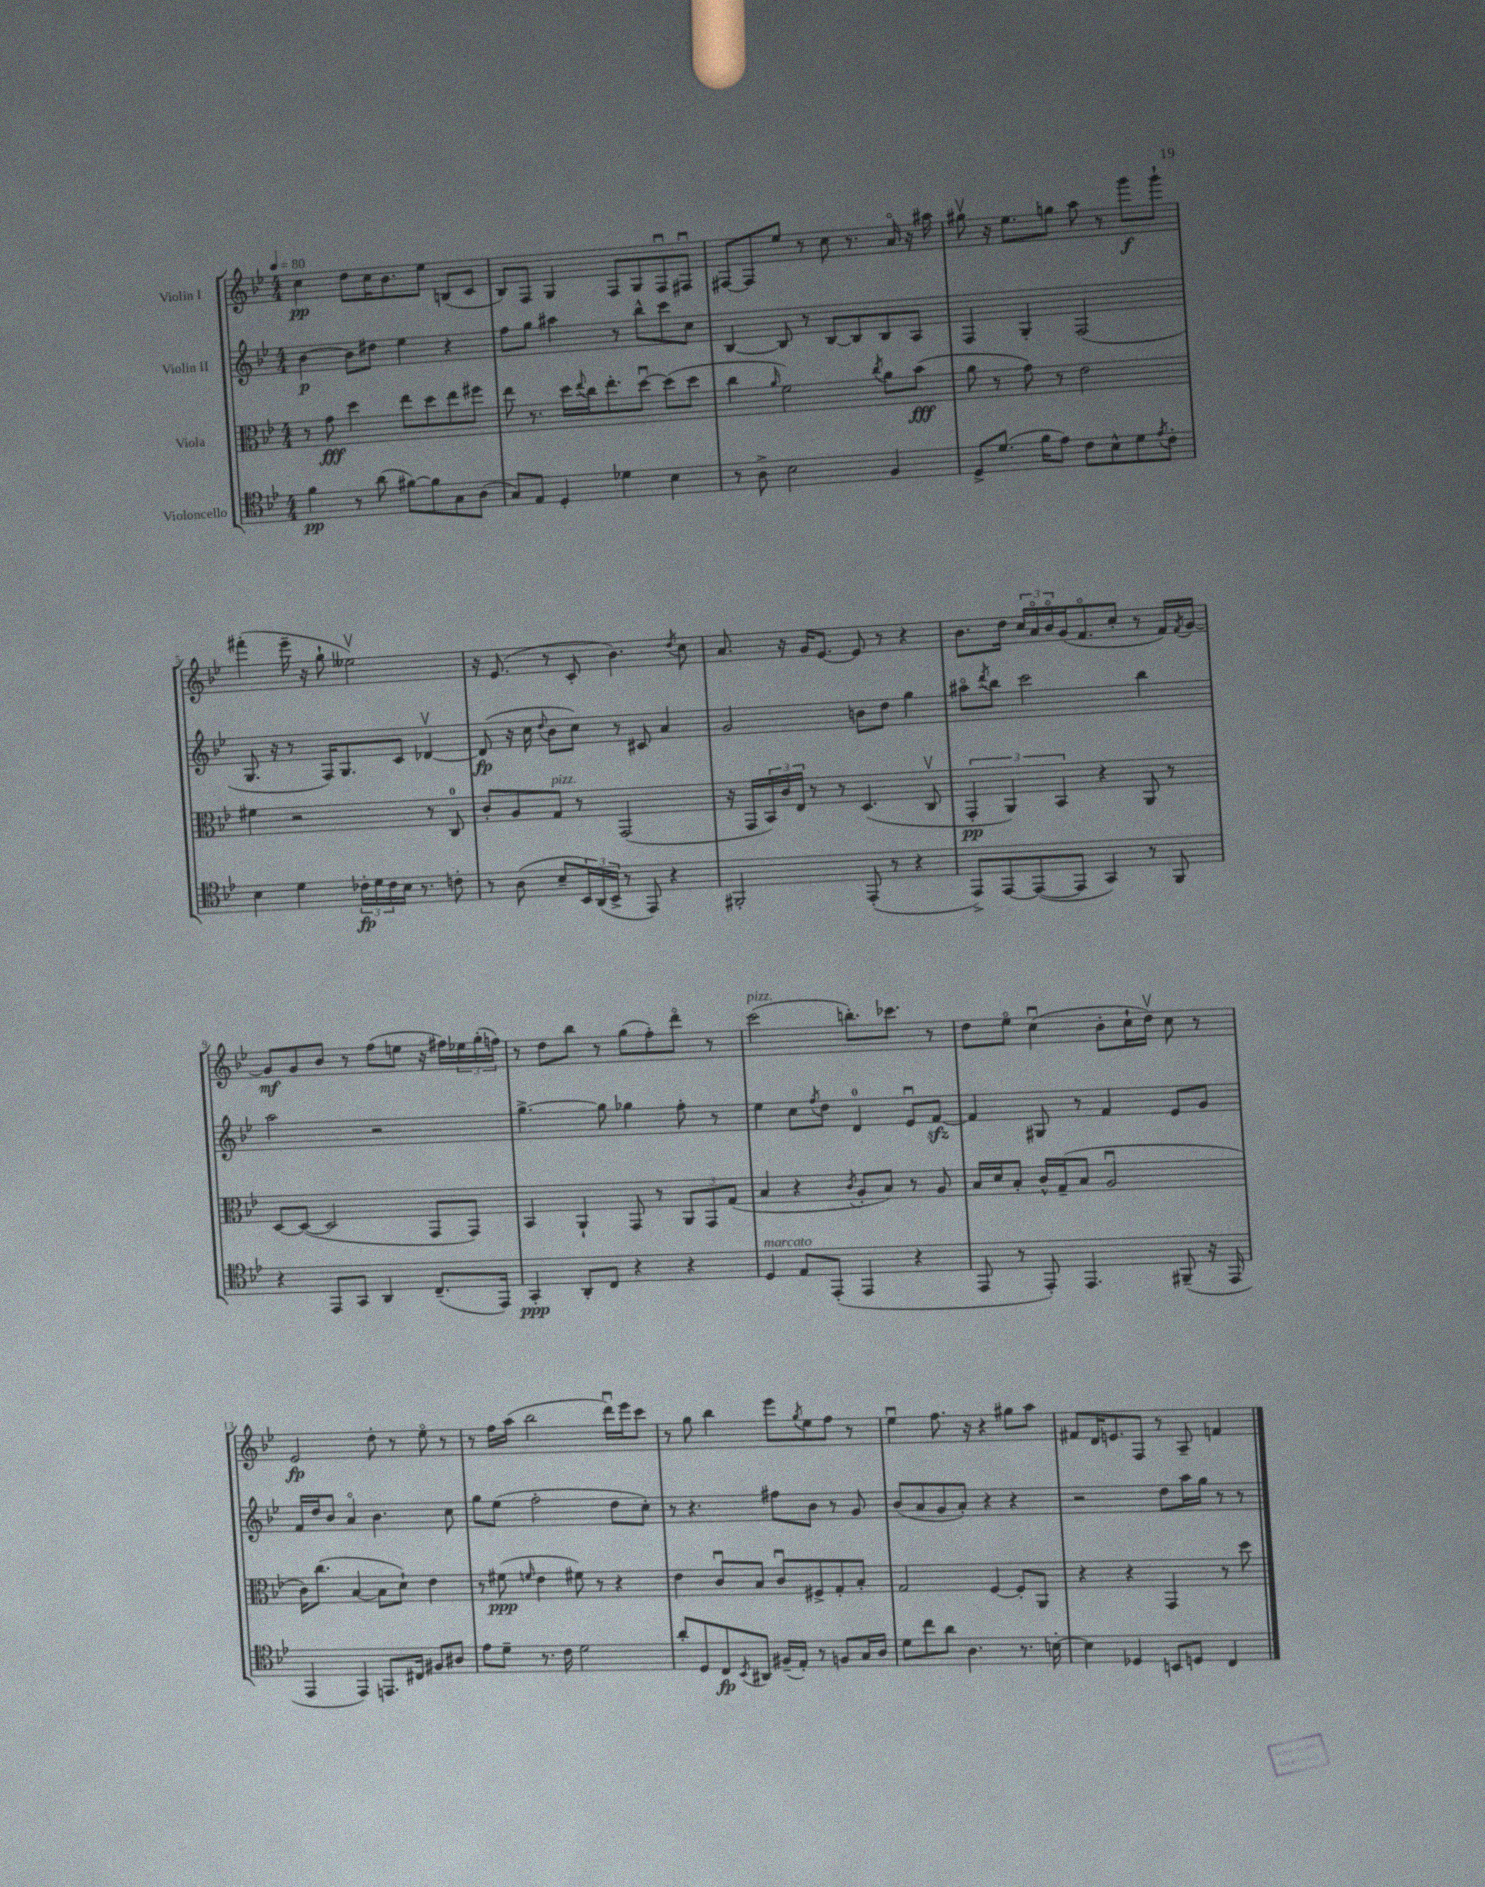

**kern	**dynam	**kern	**dynam	**kern	**dynam	**kern	**dynam
*part4	*part4	*part3	*part3	*part2	*part2	*part1	*part1
*staff4	*staff4	*staff3	*staff3	*staff2	*staff2	*staff1	*staff1
*I"Violoncello	*	*I"Viola	*	*I"Violin II	*	*I"Violin I	*
*clefC4	*	*clefC3	*	*clefG2	*	*clefG2	*
*k[b-e-]	*	*k[b-e-]	*	*k[b-e-]	*	*k[b-e-]	*
*M4/4	*	*M4/4	*	*M4/4	*	*M4/4	*
*MM80	*	*MM80	*	*MM80	*	*MM80	*
=1	=1	=1	=1	=1	=1	=1	=1
4f\	pp	8r	.	[4b-\	p	4cc\	pp
.	.	8g\	fff	.	.	.	.
8r	.	4dd\	.	8b-\L]	.	8dd\L	.
(8a\	.	.	.	8dd#X\J	.	16cc\K	.
.	.	.	.	.	.	8.b-\	.
[8f#X\L)	.	8ee-\L	.	4ee-\	.	.	.
8f#\]	.	8dd\	.	.	.	8ee-\J	.
8G\	.	8ee-\	.	4r	.	(8Bn/L	.
(8A\J	.	8ff#X\J	.	.	.	8c/J	.
=2	=2	=2	=2	=2	=2	=2	=2
8G/L)	.	8ee-\	.	8ff\L	.	8B-/L)	.
8E-/J	.	8.r	.	8gg\J	.	8F/J	.
4D'/	.	.	.	4aa#X\	.	4G/	.
.	.	16dd\LL	.	.	.	.	.
.	.	8qqee-/	.	.	.	.	.
.	.	16cc\J	.	.	.	.	.
.	.	8.ee-'\	.	.	.	.	.
4d-X\	.	.	.	8r	.	8F/L	.
.	.	[8ddu\J	.	8bb-^^\L	.	8G/	.
4B-\	.	(8dd\L]	.	8ccc\	.	8Fu/	.
.	.	8dd\J	.	8cc\J	.	8F#Xu/J	.
=3	=3	=3	=3	=3	=3	=3	=3
8r	.	4cc\	.	[4B-/	.	[8F#X/L	.
8A^\	.	.	.	.	.	8F#/]	.
.	.	16qqa/	.	.	.	.	.
2B-\	.	2f\)	.	8B-/]	.	8ee-/J	.
.	.	.	.	8r	.	8r	.
.	.	.	.	[8B-/L	.	8cc\	.
.	.	.	.	8B-/]	.	8.r	.
.	.	8qcc/	.	.	.	.	.
4F/	.	8a\L	.	8B-/	.	.	.
.	.	.	.	.	.	16a/	.
.	.	(8b-\J	fff	8A/J	.	16r	.
.	.	.	.	.	.	16aa#X\	.
=4	=4	=4	=4	=4	=4	=4	=4
8D^/L	.	8a\	.	4F/	.	8gg#Xv\	.
(8.d/J	.	8r	.	.	.	16r	.
.	.	.	.	.	.	8.ee-\L	.
.	.	8g\)	.	4G'/	.	.	.
16f\KL	.	.	.	.	.	.	.
8e-\J)	.	8r	.	.	.	8ggn\J	.
8c\L	.	2e-\	.	(2F/	.	8aa\	.
8B-^^\	.	.	.	.	.	8r	.
8d\	.	.	.	.	.	8ggg\L	f
8qe-/	.	.	.	.	.	.	.
8c'\J	.	.	.	.	.	8ggg`\J	.
!!LO:LB:g=z
=5	=5	=5	=5	=5	=5	=5	=5
4B-\	.	4f#X\	.	8.G/	.	(4fff#X'\	.
.	.	.	.	16r	.	.	.
4d\	.	2r	.	8r	.	16eee-~\	.
.	.	.	.	.	.	16r	.
.	.	.	.	16F/KL)	.	8gg`\	.
.	.	.	.	8.G/	.	.	.
24c-X'\LL	fp	.	.	.	.	2ee--Xv\)	.
24d\	.	.	.	.	.	.	.
24c-\	.	.	.	.	.	.	.
16B-\JJ	.	.	.	8c/J	.	.	.
8.r	.	.	.	.	.	.	.
.	.	8r	.	[4d-Xv/	.	.	.
8cn'\	.	8C/	.	.	.	.	.
=6	=6	=6	=6	=6	=6	=6	=6
8r	.	8c'/L	.	(8d-/]	fp	16r	.
.	.	.	.	.	.	(8.e-/	.
(8A\	.	8A/	.	16r	.	.	.
.	.	.	.	16cc\	.	.	.
.	.	.	.	8qqdd/	.	.	.
!	!	!LO:TX:a:i:t=pizz.	!	!	!	!	!
8B-~/L	.	8G/J	.	8b-\L	.	8r	.
24BB-/L)	.	8r	.	8cc\J)	.	8c'/	.
(24AA/	.	.	.	.	.	.	.
24BB-^/JJ	.	.	.	.	.	.	.
8r	.	(2GG/	.	8r	.	4.b-\)	.
8EE-/)	.	.	.	8c#X/	.	.	.
4r	.	.	.	4a/	.	.	.
.	.	.	.	.	.	8qdd/	.
.	.	.	.	.	.	8cc\	.
=7	=7	=7	=7	=7	=7	=7	=7
2FF#X'/	.	16r	.	2g/	.	8.a/	.
.	.	16GG/LL	.	.	.	.	.
.	.	24BB-/)	.	.	.	.	.
.	.	24c/	.	.	.	.	.
.	.	.	.	.	.	16r	.
.	.	24E-/JJ	.	.	.	.	.
.	.	8r	.	.	.	16g/KL	.
.	.	.	.	.	.	[8.e-/J	.
.	.	8r	.	.	.	.	.
(8EE-'/	.	(4.D/	.	8bn\L	.	8e-/]	.
8r	.	.	.	8dd\J	.	8r	.
4r	.	.	.	4gg\	.	4r	.
.	.	8Cv/	.	.	.	.	.
=8	=8	=8	=8	=8	=8	=8	=8
8EE-^/L)	.	6GG'/	pp	8aa#X\L	.	8.b-\L	.
.	.	.	.	8qddd/	.	.	.
[8EE-/	.	.	.	8bb-\J	.	.	.
.	.	6AA/)	.	.	.	.	.
.	.	.	.	.	.	16dd\Jk	.
(8EE-/_	.	.	.	2ccc\	.	24cc/LL	.
.	.	.	.	.	.	24a/	.
.	.	6BB-/	.	.	.	24b-/	.
8EE-/J]	.	.	.	.	.	(16g/J	.
.	.	.	.	.	.	8.f/	.
4GG/)	.	4r	.	.	.	.	.
.	.	.	.	.	.	8cc'/J	.
8r	.	8AA/	.	4bb-\	.	8r	.
8FF/	.	8r	.	.	.	16f/LL)	.
.	.	.	.	.	.	8qf/	.
.	.	.	.	.	.	[16g/JJ	.
!!LO:LB:g=z
=9	=9	=9	=9	=9	=9	=9	=9
4r	.	[8D/L	.	2aa\	.	8g/L]	mf
.	.	(8D/J_	.	.	.	8g/	.
8EE-/L	.	2D/]	.	.	.	8b-/J	.
8GG/J	.	.	.	.	.	8r	.
4AA/	.	.	.	2r	.	(8ff\L	.
.	.	.	.	.	.	8een\J	.
(8.C~/L	.	8GG/L	.	.	.	16r	.
.	.	.	.	.	.	16ff#X\LL)	.
.	.	8GG/J)	.	.	.	24ee-X\	.
.	.	.	.	.	.	(24gg'\	.
16EE-/Jk)	.	.	.	.	.	.	.
.	.	.	.	.	.	24ffn\JJ)	.
=10	=10	=10	=10	=10	=10	=10	=10
4GG'/	ppp	4BB-/	.	[4.gg^\	.	8r	.
.	.	.	.	.	.	8dd\L	.
8AA'/L	.	4AA`/	.	.	.	8bb-\J	.
8C/J	.	.	.	8gg\]	.	8r	.
4r	.	8GG/	.	4gg-X\	.	(8gg\L	.
.	.	8r	.	.	.	8ff'\)	.
4r	.	12AA/L	.	8ff'\	.	8ddd\J	.
.	.	12GG/	.	.	.	.	.
.	.	.	.	8r	.	8r	.
.	.	(12G/J	.	.	.	.	.
=11	=11	=11	=11	=11	=11	=11	=11
!	!	!	!	!	!	!LO:TX:a:i:t=pizz.	!
!LO:TX:a:i:t=marcato	!	!	!	!	!	!	!
4D/	.	4B-/	.	4ee-\	.	(2ccc\	.
8E-/L	.	4r	.	8cc\L	.	.	.
.	.	.	.	8qff/	.	.	.
(8EE-'/J	.	.	.	8dd\J	.	.	.
.	.	8qc/	.	.	.	.	.
4EE-/	.	8A'/L	.	4d/	.	8.bbn'\L)	.
.	.	8B-/J)	.	.	.	.	.
.	.	.	.	.	.	8.ccc-X\J	.
4r	.	8r	.	8e-u/L	.	.	.
.	.	8A/	.	[8fzz/J	.	8r	.
=12	=12	=12	=12	=12	=12	=12	=12
8EE-/	.	16B-/LL	.	4f/]	.	8dd\L	.
.	.	16d/J	.	.	.	.	.
8r	.	8B-'/J	.	.	.	8ee-\J	.
8EE-'/)	.	16c^^/LL	.	8G#X/	.	(4ccu\	.
.	.	(16G~/J	.	.	.	.	.
4.EE-/	.	8B-/J	.	8r	.	.	.
.	.	2Au/	.	4f/	.	8b-'\L	.
.	.	.	.	.	.	16cc`\L	.
.	.	.	.	.	.	16ddv\JJ)	.
(8FF#X~/	.	.	.	8e-/L	.	8cc\	.
16r	.	.	.	8g/J	.	8r	.
16EE-/	.	.	.	.	.	.	.
!!LO:LB:g=z
=13	=13	=13	=13	=13	=13	=13	=13
4EE-/	.	16c\KL)	.	16f/LL	.	2e-/	fp
.	.	(8.cc\J	.	16dd/J	.	.	.
.	.	.	.	8b-/J	.	.	.
4EE-/)	.	[4B-/	.	4a/	.	.	.
8.EEn/L	.	8B-\L]	.	4.b-\	.	8dd'\	.
.	.	8d`\J)	.	.	.	8r	.
16C#X/Jk	.	.	.	.	.	.	.
8F#X/L	.	4e-\	.	.	.	8ee-\	.
8A#X/J	.	.	.	8cc\	.	8r	.
=14	=14	=14	=14	=14	=14	=14	=14
8e-\L	.	8r	.	8gg\L	.	8r	.
8d~\J	.	(8f#X\	ppp	(8ee-\J	.	16ff\LL	.
.	.	.	.	.	.	(16aa\JJ	.
.	.	16qqfn/	.	.	.	.	.
8.r	.	4e-\	.	2ff'\	.	2bb-\	.
16c\	.	.	.	.	.	.	.
2d\	.	8f#X\)	.	.	.	.	.
.	.	8r	.	.	.	.	.
.	.	4r	.	8dd\L	.	16dddu\LL)	.
.	.	.	.	.	.	16eee-\J	.
.	.	.	.	8cc'\J)	.	8ccc\J	.
=15	=15	=15	=15	=15	=15	=15	=15
8a'/L	.	4e-\	.	8r	.	8r	.
8D/	.	.	.	4.r	.	8gg\	.
8C/	fp	8cu/L	.	.	.	4bb-\	.
8qBB-/	.	.	.	.	.	.	.
8AA#X/J	.	8B-/J	.	.	.	.	.
(16F#X~/LL	.	8cu/L	.	8ff#X\L	.	8eee-\L	.
16E-'/JJ)	.	.	.	.	.	.	.
.	.	.	.	.	.	8qgg/	.
8r	.	8F#X^/	.	8b-\J	.	8ee-\	.
8Fn/L	.	8G'/	.	8r	.	8ff\J	.
16G/L	.	8B-'/J	.	8g/	.	8r	.
16A/JJ	.	.	.	.	.	.	.
=16	=16	=16	=16	=16	=16	=16	=16
8d\L	.	2G/	.	(8b-/L	.	4ee-u\	.
8cc\	.	.	.	8a/	.	.	.
8a\J	.	.	.	8g/	.	8.ff\	.
4.A\	.	.	.	8a'/J)	.	.	.
.	.	.	.	.	.	16r	.
.	.	[4F/	.	4r	.	4r	.
8.r	.	8F'/L]	.	4r	.	8gg#X\L	.
.	.	8AA/J	.	.	.	8aa\J	.
[16Bn'\	.	.	.	.	.	.	.
=17	=17	=17	=17	=17	=17	=17	=17
4B\]	.	4r	.	2r	.	8f#X/L	.
.	.	.	.	.	.	16d/K	.
.	.	.	.	.	.	8.en/	.
4D-X/	.	4r	.	.	.	.	.
.	.	.	.	.	.	8F/J	.
8BBn/L	.	4GG/	.	8dd\L	.	8r	.
8Dn/J	.	.	.	16aa\L	.	8A~/	.
.	.	.	.	16gg\JJ	.	.	.
4C/	.	8r	.	8r	.	4fn/	.
.	.	8dd\	.	8r	.	.	.
==	==	==	==	==	==	==	==
*-	*-	*-	*-	*-	*-	*-	*-
